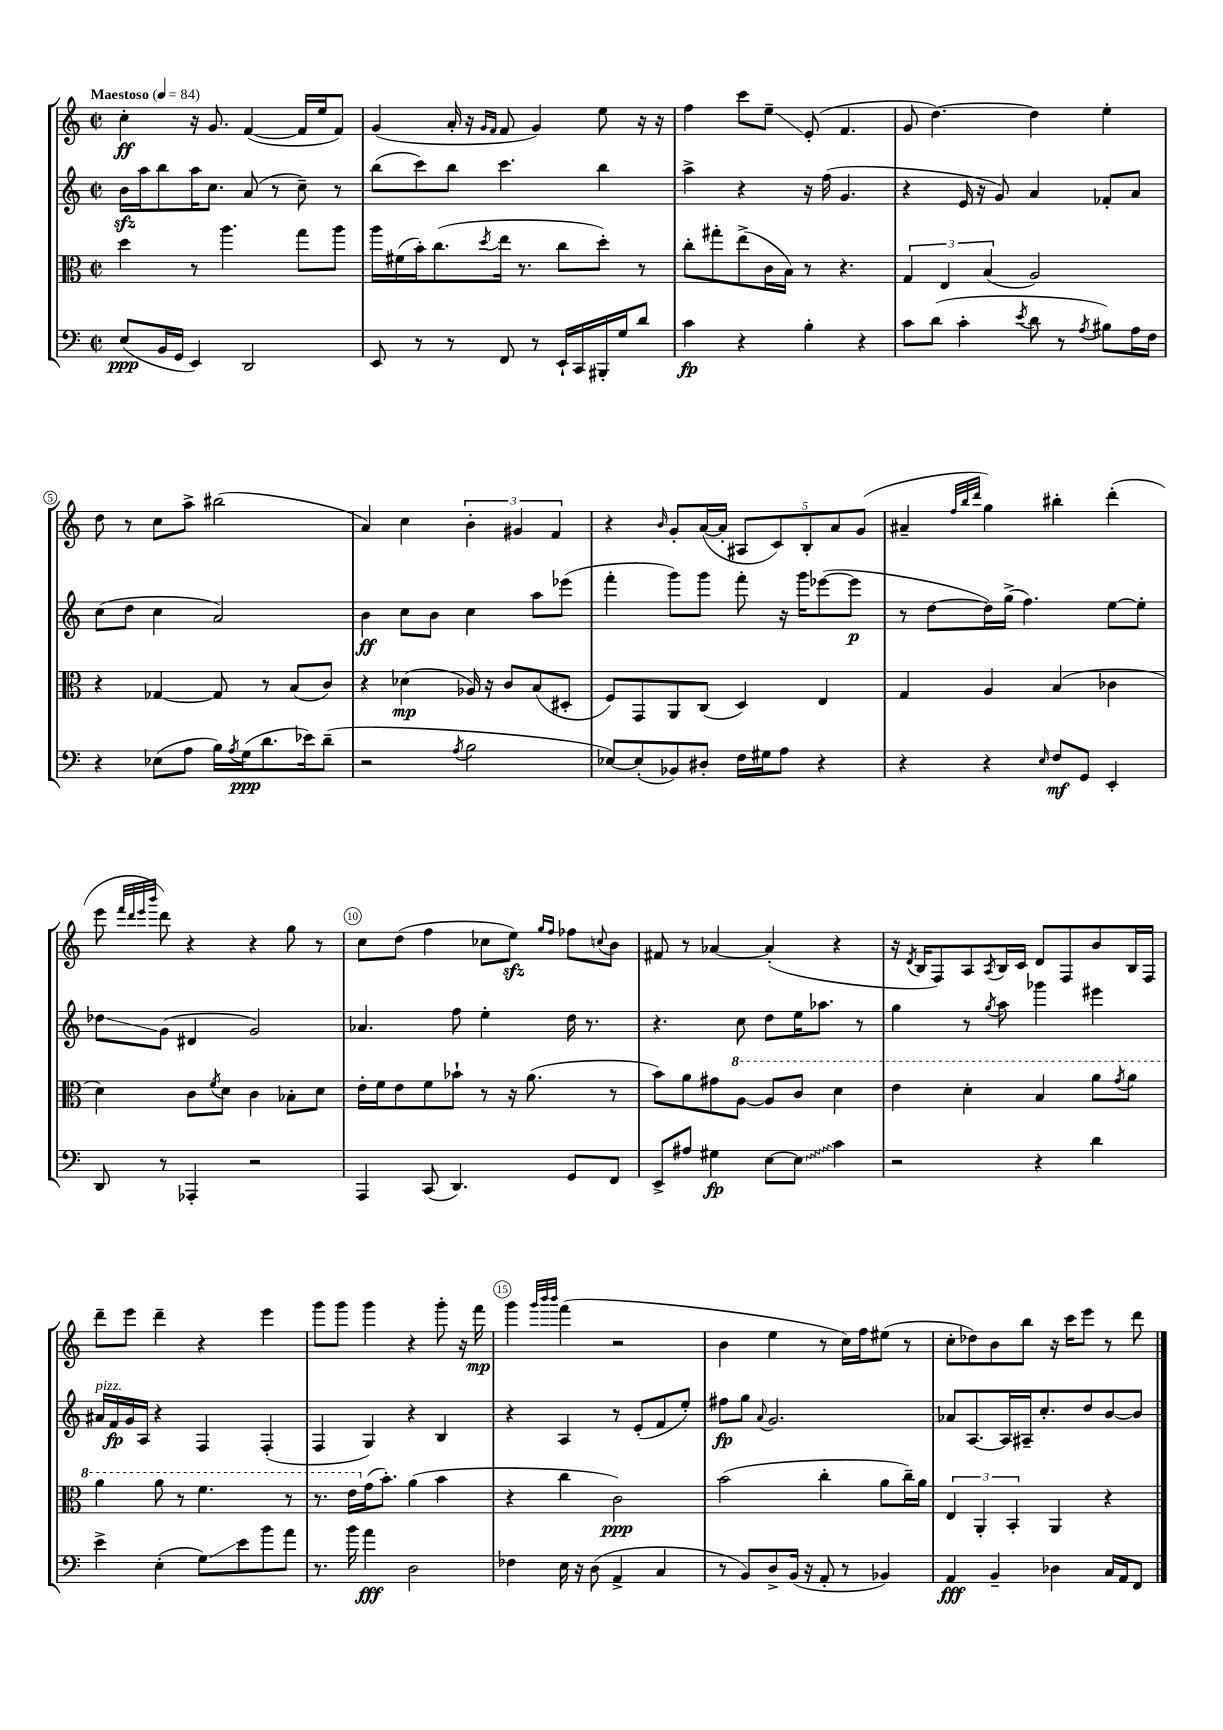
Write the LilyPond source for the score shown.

<<
\new StaffGroup <<
\new Staff = "s0" {
    \clef treble \key c \major \defaultTimeSignature \time 2/2 \tempo "Maestoso" 4 = 84
    c''4-.\ff r16 g'8. f'4~( f'16 e''16 f'8) |
    g'4( a'16-. r16 \grace { g'16 f'16 } f'8 g'4) e''8 r16 r16 |
    f''4 c'''8 e''8--\glissando e'8-.( f'4. |
    g'8 d''4.~) d''4 e''4-. |
    d''8 r8 c''8 a''8-> bis''2( |
    a'4) c''4 \tuplet 3/2 { b'4-. gis'4 f'4 } |
    r4 \grace { b'16 } g'8-. a'16~( a'16-. \tuplet 5/4 { ais8 c'8) b8-. a'8 g'8( } |
    ais'4-- \grace { f''32 b''32 d'''32 } g''4) bis''4-. d'''4-.( |
    e'''8 \grace { f'''32 d'''32 e'''32 b'''32 } d'''8) r4 r4 g''8 r8 |
    c''8 d''8( f''4 ces''8 e''8\sfz) \grace { g''16 f''16 } fes''8 \appoggiatura { c''8 } b'8 |
    fis'8 r8 aes'4~ aes'4-.( r4 |
    r16 \acciaccatura { d'8 } b16 f8) a8 \acciaccatura { a8 } b16 c'16 d'8 f8 b'8 b16 f16 |
    d'''8-- e'''8 d'''4-- r4 e'''4 |
    g'''8 g'''8 g'''4 r4 g'''8-. r16 f'''16\mp |
    g'''4 \grace { g'''32 b'''32 b'''32 } f'''4( r2 |
    b'4 e''4 r8 c''16) f''16 eis''8( r8 |
    c''8-. des''8) b'8 b''8 r16 c'''16 e'''8 r8 d'''8 \bar "|." |
}
\new Staff = "s1" {
    \clef treble \key c \major \defaultTimeSignature \time 2/2
    b'16\sfz a''16 b''8 a''16 c''8. a'8( r8 c''8--) r8 |
    b''8( c'''8) b''8 c'''4. b''4 |
    a''4-> r4 r16 f''16( g'4. |
    r4 e'16 r16 g'8) a'4 fes'8-. a'8 |
    c''8( d''8 c''4 a'2) |
    b'4\ff c''8 b'8 c''4 a''8 ees'''8( |
    f'''4-. g'''8) g'''8 f'''8-. r16 g'''16 ees'''8~( ees'''8\p |
    r8 d''8~ d''16) g''16->( f''4.) e''8~ e''8-. |
    des''8\glissando g'8( dis'4 g'2) |
    aes'4. f''8 e''4-. d''16 r8. |
    r4. c''8 d''8 e''16 aes''8. r8 |
    g''4 r8 \acciaccatura { g''8 } a''8 ges'''4 eis'''4 |
    ais'16^\markup { \italic "pizz." } f'16\fp g'16 a16 r4 f4 f4-.( |
    f4 g4) r4 b4 |
    r4 a4 r8 e'8-.( f'8 e''8-.) |
    fis''8\fp g''8 \appoggiatura { a'8 } g'2. |
    aes'8 a8.~ a16 ais16-- c''8.-. d''8 b'8~ b'8 \bar "|." |
}
\new Staff = "s2" {
    \clef alto \key c \major \defaultTimeSignature \time 2/2
    d''4 r8 a''4. g''8 a''8 |
    a''16 fis'16( b'16-.) c''8.( \acciaccatura { d''8 } e''16 r8. c''8 d''8-.) r8 |
    c''8-. gis''8-. e''8->( c'16 b16) r8 r4. |
    \tuplet 3/2 { g4 e4 b4( } a2) |
    r4 ges4~ ges8 r8 b8( c'8) |
    r4 des'4\mp( aes16) r16 c'8 b8( dis8-. |
    f8) g,8 a,8 c8( d4) e4 |
    g4 a4 b4( ces'4 |
    d'4) c'8 \acciaccatura { f'8 } d'8 c'4 bes8-. d'8 |
    e'16-. f'16 e'8 f'8 bes'8-! r8 r16 a'8.( r8 |
    b'8) a'8 gis'8 \ottava #1 a'8~ a'8 c''8 d''4 |
    e''4 d''4-. b'4 a''8 \acciaccatura { g''8 } a''8 |
    a''4 a''8 r8 f''4. r8 |
    r8. e''16 \ottava #0 g'16( b'8.-.) a'4( b'4 |
    r4 c''4 c'2\ppp) |
    b'2( c''4-. a'8 c''16--) a'16 |
    \tuplet 3/2 { e4 a,4-. b,4-. } a,4 r4 \bar "|." |
}
\new Staff = "s3" {
    \clef bass \key c \major \defaultTimeSignature \time 2/2
    e8\ppp( b,16 g,16 e,4) d,2 |
    e,8 r8 r8 f,8 r8 e,16-! c,16 bis,,16-. g16 d'8 |
    c'4\fp r4 b4-. r4 |
    c'8 d'8( c'4-. \acciaccatura { e'8 } d'8 r8 \acciaccatura { a8 } bis8) a16 f16 |
    r4 ees8( a8 b16) \acciaccatura { a8 } g16\ppp( d'8. ees'16) d'8--( |
    r2 \acciaccatura { a8 } b2 |
    ees8~) ees8-.( bes,8) dis8-. f16 gis16 a8 r4 |
    r4 r4 \grace { e16 } f8\mf g,8 e,4-. |
    d,8 r8 aes,,4-. r2 |
    a,,4 c,8( d,4.) g,8 f,8 |
    e,8-> ais8 gis4\fp e8~ \once \override Glissando.style = #'zigzag e8\glissando c'4 |
    r2 r4 d'4 |
    e'4-> e4-.( g8\glissando) e'8 b'8 a'8 |
    r8. b'16 a'4\fff d2 |
    fes4 e16 r16 d8( a,4-> c4 |
    r8 b,8) d8-> b,16( r16 a,8-. r8 bes,4) |
    a,4\fff b,4-- des4 c16 a,16 f,8 \bar "|." |
}
>>
>>
\layout { \context { \Score \override BarNumber.break-visibility = ##(#f #t #t) barNumberVisibility = #(every-nth-bar-number-visible 5) \override BarNumber.stencil = #(make-stencil-circler 0.1 0.3 ly:text-interface::print) } }
